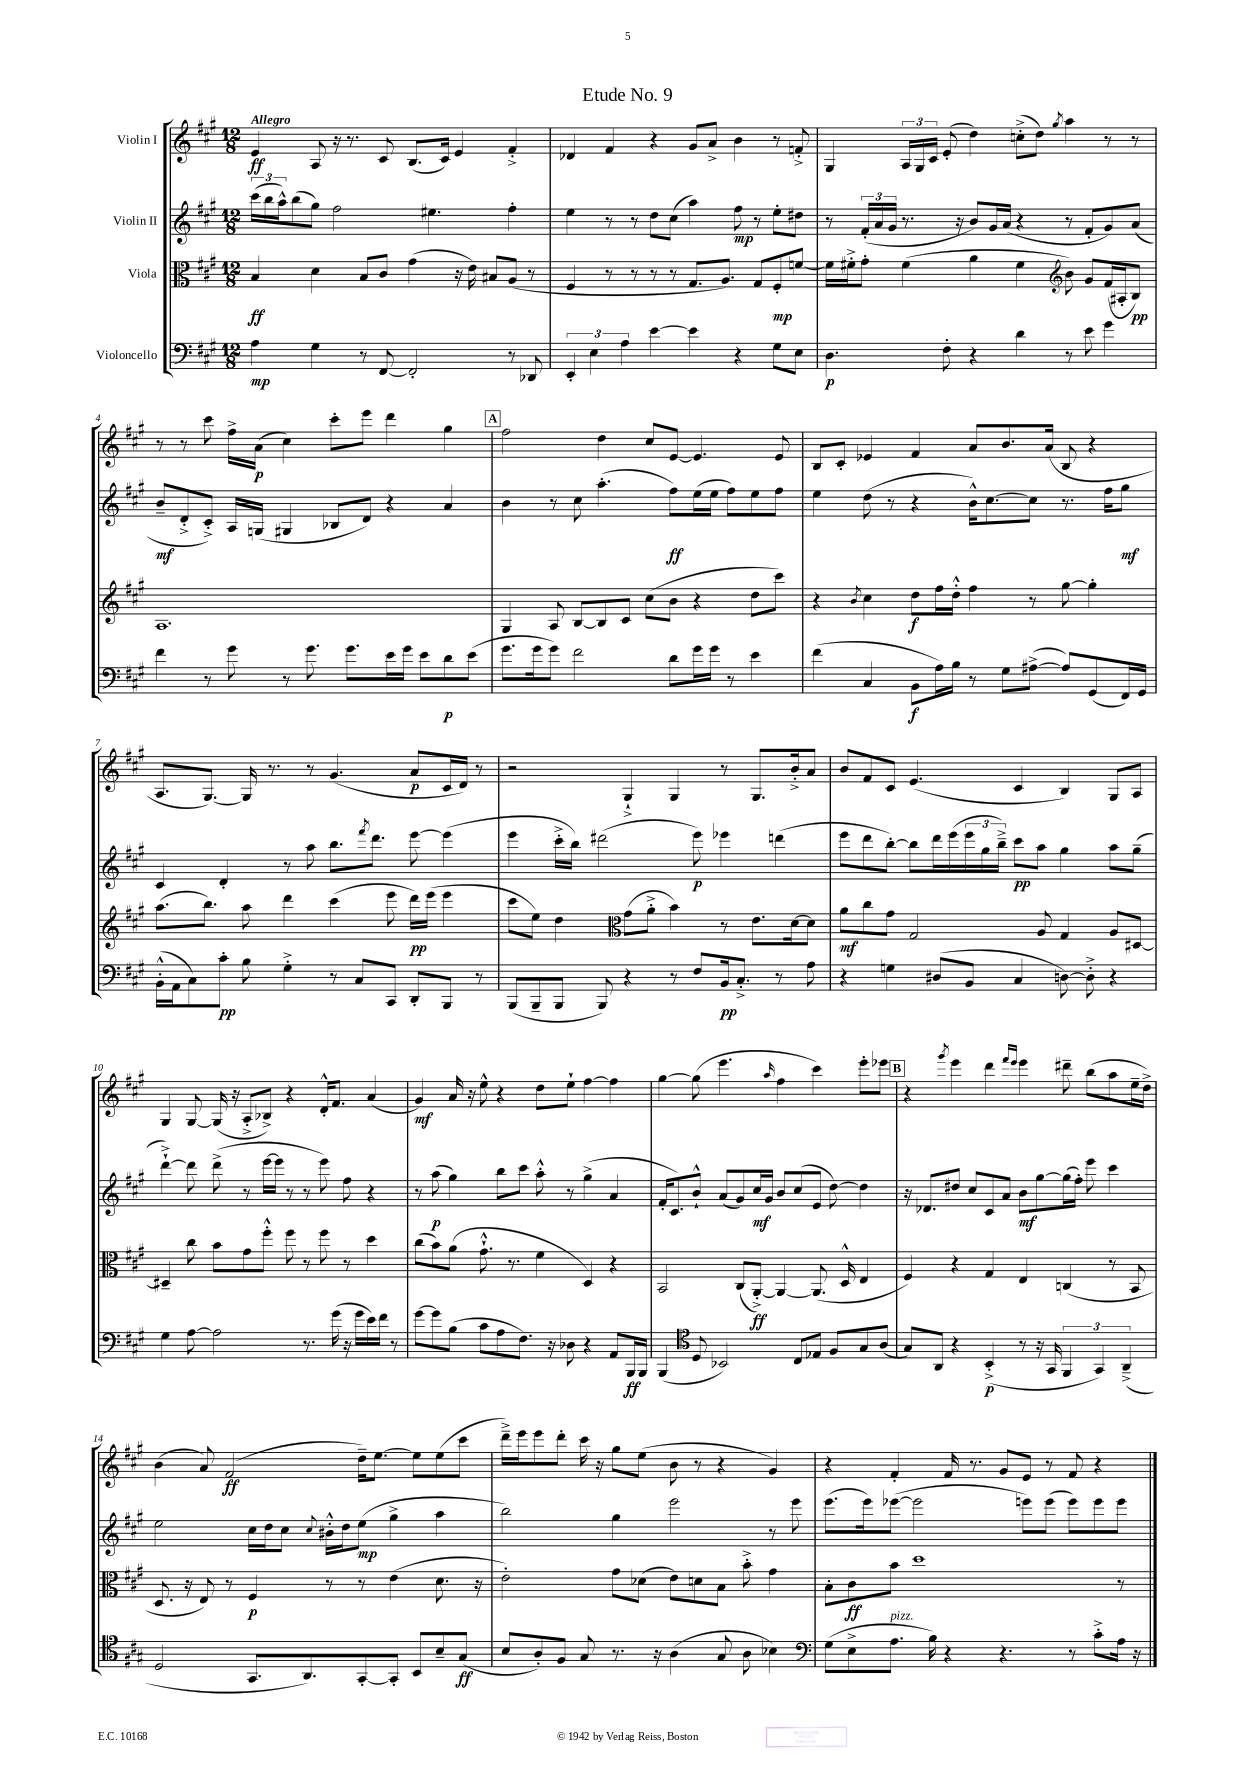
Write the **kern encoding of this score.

**kern	**kern	**kern	**kern
*staff4	*staff3	*staff2	*staff1
*clefF4	*clefC3	*clefG2	*clefG2
*k[f#c#g#]	*k[f#c#g#]	*k[f#c#g#]	*k[f#c#g#]
*M12/8	*M12/8	*M12/8	*M12/8
4A\	4B/	(24ccc#\LL	4e/
.	.	24bb\	.
.	.	24aa^^\J)	.
.	.	(8bb\	.
4G#\	4d\	8gg#\J)	8A/
.	.	2ff#\	16r
.	.	.	8.r
8r	8B/L	.	.
[8FF#/	8c#/J	.	8c#/
2FF#'/]	(4g#\	.	(8.B/L
.	.	4.ee#\	.
.	.	.	16c#/Jk)
.	16r	.	4e/
.	16e\)	.	.
.	8B#/L	.	.
8r	(8A/J	4ff#'\	4f#'^/
8DD-/	8r	.	.
=	=	=	=
6EE'/	4F#/	4ee\	4d-/
6E\	.	.	.
.	8r	8r	4f#/
6A\	.	.	.
.	8r	8r	.
[4e\	8r	8dd\L	4r
.	8r	(8cc#\J	.
4e\]	8.G#/L	4aa\)	8g#/L
.	.	.	8a^/J
.	8.A/J)	.	.
4r	.	8ff#\	4b\
.	8G#/L	8r	.
8G#\L	8F#'/	8ee'\L	8r
8E\J	[8f/J	8dd#\J	8f'^/
=	=	=	=
4.D\	16f\]LL	8r	4G#/
.	16f#'^\J	.	.
.	8g#'\J	(24f#'/LL	.
.	.	24a/	.
.	.	24g#/JJ	.
.	(4f#\	8.r	24A/LL
.	.	.	24G#/
.	.	.	24c#/JJ
8F#'\	.	.	(8e'/
.	.	16r	.
4r	4a\	8b/L)	4dd\)
.	.	16g#/L	.
.	.	(16a/JJ	.
4d\	4f#\	4r	(8cc'^\L
.	.	.	8dd\J)
*	*clefG2	*	*
.	.	.	8qgg#/
8r	8b\)	8r	4aa\
8e\	8g#/L	8f#'/L	.
4g#\	(16f#/L	8g#/)	8r
.	16A#'/J	.	.
.	8B/J)	(8a/J	8r
=	=	=	=
4f#\	1.A	8b~/L	8r
.	.	8d'^/	8r
8r	.	8c#'^/J)	8ccc#\
8g#\	.	16A/LL	16ff#^\LL
.	.	(16G/JJ	(16a\JJ
8r	.	4G#/	4cc#\)
8.g#\	.	.	.
.	.	8B-/L	8ccc#'\L
8.g#\L	.	.	.
.	.	8d/J)	8eee\J
16e\L	.	4r	4ddd\
16g#\JJ	.	.	.
8e\L	.	.	.
8d\	.	4a/	4gg#\
(8e\J	.	.	.
=	=	=	=
8.g#\L	4G#/	4b\	2ff#\
16g#\k	.	.	.
8g#\J)	8A/	8r	.
2f#\	[8B/L	8cc#\	.
.	8B/]	(4.aa'\	4dd\
.	8c#/J	.	.
.	(8cc#\L	.	8cc#/L
8d\L	8b\J	8ff#\L)	[8e/J
16g#\L	4r	(16ee\L	4.e/]
16g#\JJ	.	16ee\JJ	.
8r	.	8ff#\L)	.
4e\	8dd\L	8ee\	.
.	8ccc#\J)	8ff#\J	8e/
=	=	=	=
(4f#\	4r	4ee\	8B/L
.	.	.	8c#'/J
.	8qb/	.	.
4C#/	4cc#\	(8dd\	4e-/
.	.	8r	.
8BB\L	8dd\L	4r	4f#/
16A\L)	16ff#\L	.	.
16B\JJ	16dd'^^\JJ	.	.
8r	4ff#\	16b^^\LK)	8a/L
.	.	[8.cc#\	.
8G#\L	.	.	8.b/
([8A#^\J	8r	8cc#\]J	.
.	.	.	(16a/Jk
8A#/]L)	[8gg#\	8.r	8B/
(8GG#/	4gg#'\]	.	4r
.	.	16ff#\LK	.
16FF#/L)	.	8gg#\J	.
16GG#/JJ	.	.	.
=	=	=	=
(16BB'^^\LL	(8.aa\L	4c#/	8.A/L
16AA\J	.	.	.
8C#\)	.	.	.
.	8.bb\J)	.	[8.G#/J)
8c#'\J	.	4d'/	.
8B\	8aa\	.	16G#/]
.	.	.	8.r
4G#'^\	4ddd\	8r	.
.	.	8aa\	8r
8r	(4ccc#\	8.bb\L	(4.g#/
8C#/L	.	.	.
.	.	8qfff#/	.
.	.	8.ddd\J	.
8CC#/J	8eee\	.	.
8DD'/L	16ddd\LL)	[8eee\	8a/L
.	(16eee\JJ	.	.
8BBB/J	4eee\	(4eee\]	16c#/L
.	.	.	16d/JJ)
8r	.	.	8r
=	=	=	=
(8BBB/L	8ccc#\L	4eee\	2r
8BBB~/	8ee\J)	.	.
8BBB/J	4dd\	16ccc#'^\LL	.
.	.	16bb\JJ)	.
8BBB/)	.	(2ddd#\	.
*	*clefC3	*	*
4r	(8g#\L	.	4G#`^/
.	8a'^\J	.	.
8r	4b\)	.	4G#/
8F#/L	.	8eee\)	.
16BB/k	8r	4eee-\	8r
8.C#'^/J	.	.	.
.	8.e\L	.	8.G#/L
8r	.	(4ddd\	.
.	[16d\k	.	16b'^/k
8A\	8d\]J	.	8a/J
=	=	=	=
4r	8a\L	8eee\L	8b/L
.	8cc#\	8ddd\	8f#/
4G\	8g#\J	[8bb'\J)	8c#/J
.	2G#/	8bb\]L	(4.e/
(8D#/L	.	16ddd\L	.
.	.	(16eee\	.
8BB/J	.	24eee\	.
.	.	24gg#\	.
.	.	24bb~^\JJ)	.
4C#/	.	8ccc#\L	4c#/
.	8A/	8aa\J	.
[8D\)	4G#/	4gg#\	4B/)
8D'^\]	.	.	.
4r	8A/L	8aa\L	8G#/L
.	[8D#/J	(8gg#~\J	8A/J
=	=	=	=
4G#\	4D#~/]	[4ddd`^\)	4G#/
[8A\	8cc#\	8ddd\]	[8G#/
2A\]	8b\L	(8ddd^\	(16G#/]
.	.	.	16r
.	8g#\	8r	8A'^/L
.	8ff#'^^\J	[16eee\LL	8B-^/J)
.	.	16eee\]JJ	.
.	8ff#\	8r	4r
8.r	8r	8r	.
.	8ff#\	8eee\)	16d'^^/LK
(16g#\	.	.	8.f#/J
16r	8r	8ff#\	.
16g#\LL	.	.	.
16e\)	4dd\	4r	(4a/
16f#\JJ	.	.	.
8r	.	.	.
=	=	=	=
[8g#\L	(8cc#\L	8r	4g#/)
8g#\]	8b\)	(8aa\	.
(8B\J	(8a\J	4gg#\)	16a/
.	.	.	16r
8c#\L	8.g#`^^\	.	8ee^^\
8A\	.	8bb\L	4r
.	8.r	.	.
8.F#\J)	.	8ccc#\J	.
.	4f#\	8aa'^^\	8dd\L
16r	.	.	.
8D-\	.	8r	8ee`\J
4r	4D/)	(4gg#^\	[4ff#\
8AA/L	4r	4a/	4ff#\]
16BBB/L	.	.	.
16BBB/JJ	.	.	.
=	=	=	=
(4BBB/	2BB/	16f#'/LK	[4gg#\
.	.	8.c#/)	.
*clefC4	*	*	*
8D/	.	8b`^^/J	(8gg#\]
2BB-/)	.	(8a/L	4.eee\
.	(8C#/L	8g#/)	.
.	[8AA'^/J)	16cc#/L	.
.	.	16g#/JJ	.
.	.	.	16qqaa/
.	4AA/_	8b/L	4ff#\
8C#/L	.	(8cc#/	.
8E-/J	(8.AA/]	8e/J	4ccc#\)
8F#/L	.	[8dd\)	.
.	16D^^/	.	.
8G#/	4E/	4dd\]	8eee'\L
(8A/J	.	.	8eee-\J
=	=	=	=
8G#/L)	4F#/)	16r	4r
.	.	8.d-/L	.
8AA/J	.	.	.
.	.	.	8qggg#/
4r	4r	8dd#/J	4eee\
.	.	8cc#/L	.
(4BB'^/	4G#/	8c#/	4ddd\
.	.	8a/J	.
.	.	.	16qqfff#/LL
.	.	.	16qqeee/JJ
8r	4E/	8b\L	4eee\
16r	.	[8gg#\	.
16GG#/	.	.	.
6FF#/	(4C/	(16gg#\]L	8ddd#~\
.	.	16ff#'\JJ)	.
.	.	8eee\	(8bb\L
6GG#/)	.	.	.
.	8r	4ccc#\	8aa\
(6AA~^/	.	.	.
.	8BB/	.	16ee~\L
.	.	.	16dd^\JJ)
=	=	=	=
2D/	8.D/	2ee\	(4b\
.	16r	.	.
.	8E/)	.	8a/)
.	8r	.	(2f#/
8.GG#/L	4F#/	16cc#\LL	.
.	.	16dd\J	.
.	.	8cc#\J	.
8.AA/)	.	.	.
.	.	8qqcc#/	.
.	8r	16b#'^^\LL	.
.	.	16dd\J	.
[8GG#'/	8r	(8ee\J	16dd~\LK)
.	.	.	[8.ee\J
8GG#'/]J	(4e\	4gg#^\	.
8BB/L	.	.	8ee\]L
8B~/	8.d\	4aa\	(8ee\
(8G#/J	.	.	8ccc#\J
.	16r	.	.
=	=	=	=
8B/L	2e'\)	2bb\)	16ddd~^\LL)
.	.	.	16eee\J
8A'/)	.	.	8eee\
8F#/J	.	.	8ddd'\J
8G#/	.	.	16ccc#\
.	.	.	16r
8.r	8g#\L	4gg#\	8gg#\L
.	(8d-\J	.	(8ee\J
16r	.	.	.
(4A\	8e\L)	2eee\	8b\
.	8d\	.	8r
8G#/	8B\J	.	4r
8A\	8b'^\	.	.
4B-\)	4g#\	8r	4g#/)
.	.	8eee\	.
=	=	=	=
*clefF4	*	*	*
(8G#\L	8B'\L	(8.eee\L	4r
8E^\	8c#\	.	.
.	.	16eee\k)	.
8.A\J	8b\J	([8eee-\J	4f#'/
.	1dd	2eee-\]	.
16B\)	.	.	.
4r	.	.	16f#/
.	.	.	8.r
4.r	.	.	8g#/L
.	.	8eee\L)	8e/J
.	.	(8eee\J	8r
8r	.	8eee\L)	8f#/
8c#'^\L	.	8eee\	4r
16A\Jk	8r	8eee\J	.
16r	.	.	.
==	==	==	==
*-	*-	*-	*-
